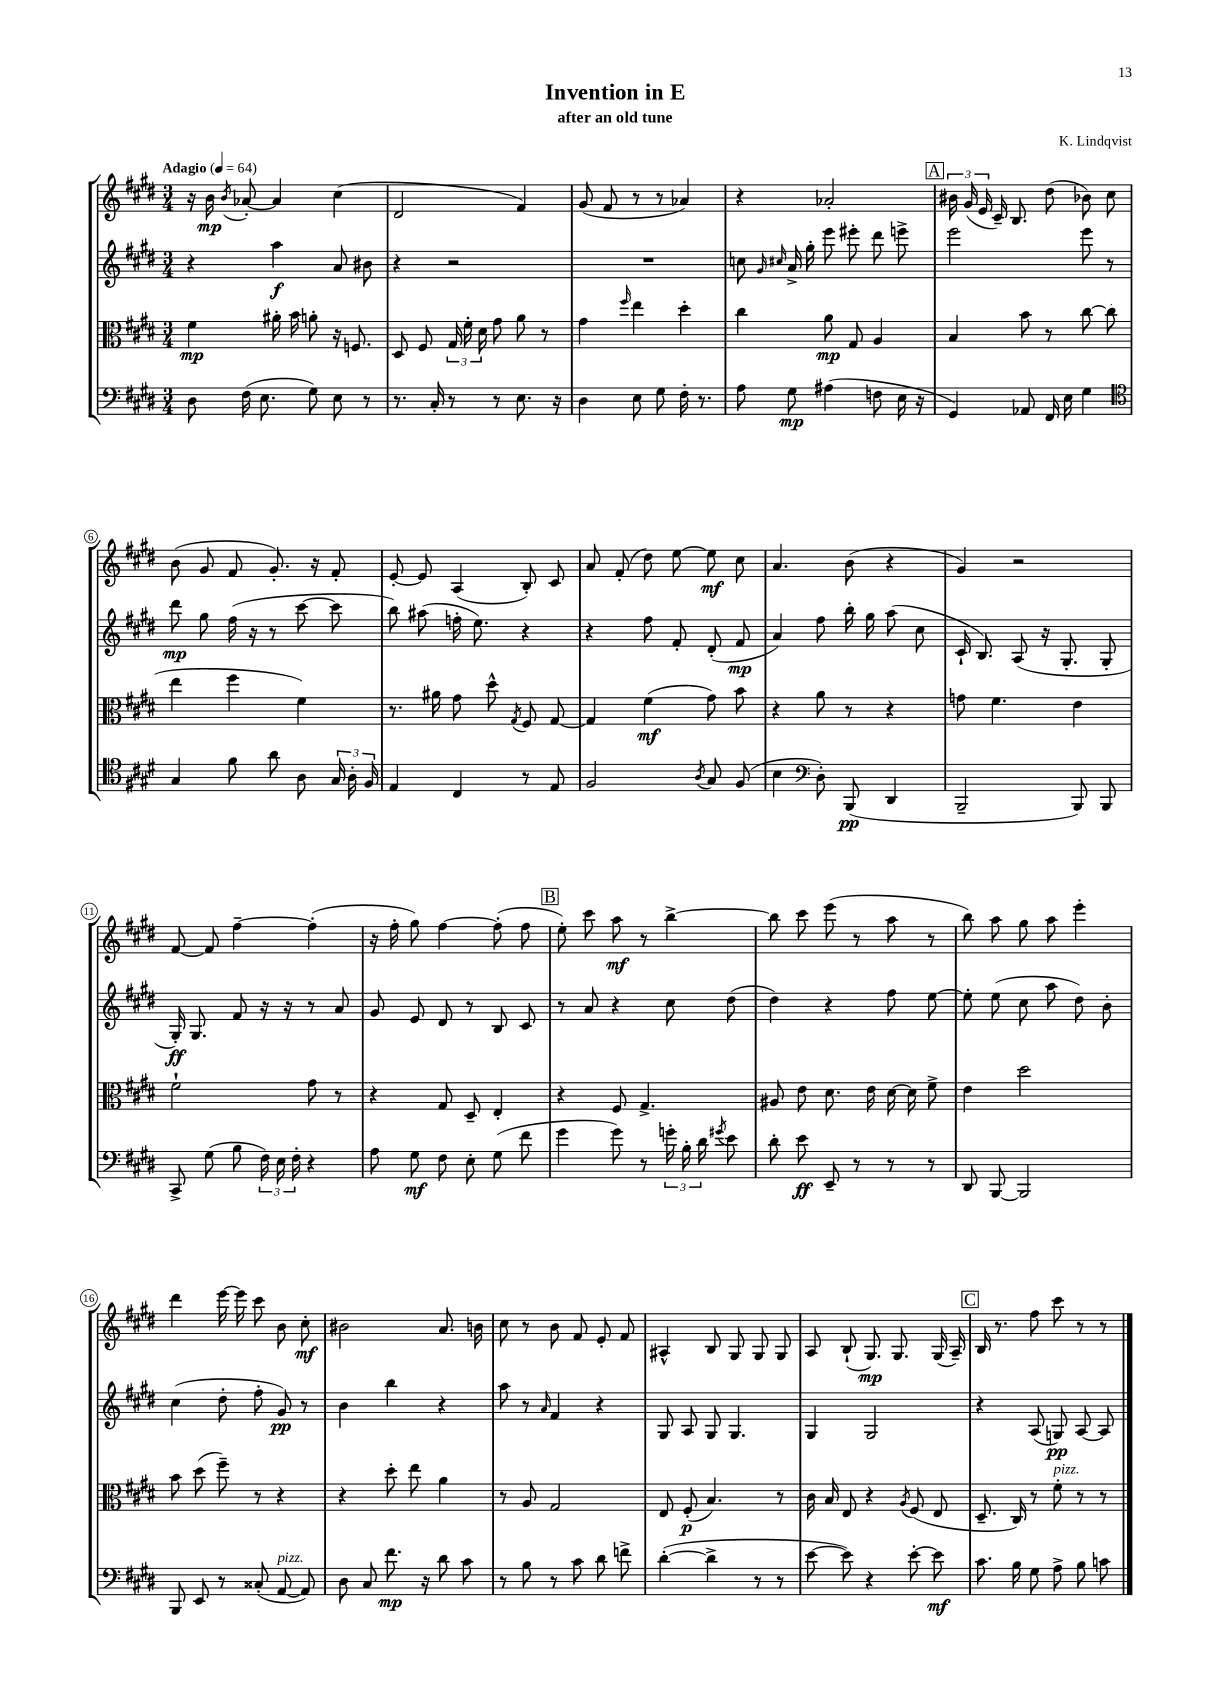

**kern	**dynam	**kern	**dynam	**kern	**dynam	**kern	**dynam
*part4	*part4	*part3	*part3	*part2	*part2	*part1	*part1
*staff4	*staff4	*staff3	*staff3	*staff2	*staff2	*staff1	*staff1
*clefF4	*	*clefC3	*	*clefG2	*	*clefG2	*
*k[f#c#g#d#]	*	*k[f#c#g#d#]	*	*k[f#c#g#d#]	*	*k[f#c#g#d#]	*
*M3/4	*	*M3/4	*	*M3/4	*	*M3/4	*
*MM64	*	*MM64	*	*MM64	*	*MM64	*
=1	=1	=1	=1	=1	=1	=1	=1
!	!	!	!	!	!	!LO:TX:a:B:t=Adagio	!
8D#\	.	4f#\	mp	4r	.	16r	.
.	.	.	.	.	.	16b\	mp
.	.	.	.	.	.	8qb/	.
(16F#\	.	.	.	.	.	[8a-X'/	.
8.E\	.	.	.	.	.	.	.
.	.	16a#X'\	.	4aa\	f	4a-/]	.
.	.	16b\	.	.	.	.	.
8G#\)	.	8an'\	.	.	.	.	.
8E\	.	16r	.	8a/	.	(4cc#\	.
.	.	8.Fn/	.	.	.	.	.
8r	.	.	.	8b#X\	.	.	.
=2	=2	=2	=2	=2	=2	=2	=2
8.r	.	8D#/	.	4r	.	2d#/	.
.	.	8F#/	.	.	.	.	.
16C#'/	.	.	.	.	.	.	.
8r	.	24G#/	.	2r	.	.	.
.	.	24f#'\	.	.	.	.	.
.	.	24d#\	.	.	.	.	.
8r	.	8g#\	.	.	.	.	.
8.E\	.	8a\	.	.	.	4f#/)	.
.	.	8r	.	.	.	.	.
16r	.	.	.	.	.	.	.
=3	=3	=3	=3	=3	=3	=3	=3
4D#\	.	4g#\	.	2.r	.	(8g#/	.
.	.	.	.	.	.	8f#/	.
.	.	16qqff#/	.	.	.	.	.
8E\	.	4ee\	.	.	.	8r	.
8G#\	.	.	.	.	.	8r	.
16F#'\	.	4dd#'\	.	.	.	4a-X/)	.
8.r	.	.	.	.	.	.	.
=4	=4	=4	=4	=4	=4	=4	=4
8A\	.	4cc#\	.	8ccn\	.	4r	.
.	.	.	.	16qqg#/	.	.	.
.	.	.	.	16qqcc#X/	.	.	.
8G#\	mp	.	.	16a^/	.	.	.
.	.	.	.	16gg#'\	.	.	.
(4A#X\	.	8a\	mp	8eee\	.	2a-X'/	.
.	.	8G#/	.	8eee#X'\	.	.	.
8Fn\	.	4A/	.	8ddd#\	.	.	.
16E\	.	.	.	8eeen^\	.	.	.
16r	.	.	.	.	.	.	.
!!LO:REH:place=s1:t=A
=5	=5	=5	=5	=5	=5	=5	=5
4GG#/)	.	4B/	.	2eee\	.	24b#X\	.
.	.	.	.	.	.	(24g#/	.
.	.	.	.	.	.	24e/	.
.	.	.	.	.	.	16c#~/)	.
.	.	.	.	.	.	8.B/	.
8AA-X/	.	8b\	.	.	.	.	.
16FF#/	.	8r	.	.	.	(8dd#\	.
16E\	.	.	.	.	.	.	.
4G#\	.	[8cc#\	.	8eee\	.	8b-X\)	.
.	.	(8cc#\]	.	8r	.	8cc#\	.
!!LO:LB:g=z
=6	=6	=6	=6	=6	=6	=6	=6
*clefC4	*	*	*	*	*	*	*
4G#/	.	4ee\	.	8ddd#\	mp	(8b\	.
.	.	.	.	8gg#\	.	8g#/	.
8f#\	.	4ff#\	.	(16ff#\	.	8f#/	.
.	.	.	.	16r	.	.	.
8a\	.	.	.	8r	.	8.g#'/)	.
8A\	.	4f#\)	.	[8ccc#\	.	.	.
.	.	.	.	.	.	16r	.
24G#/	.	.	.	8ccc#\]	.	8f#'/	.
24A'\	.	.	.	.	.	.	.
24F#/	.	.	.	.	.	.	.
=7	=7	=7	=7	=7	=7	=7	=7
4E/	.	8.r	.	8bb\)	.	[8e'/	.
.	.	.	.	(8aa#X\	.	8e/]	.
.	.	16a#X\	.	.	.	.	.
4C#/	.	8g#\	.	16ffn'\	.	(4A/	.
.	.	.	.	8.ee\)	.	.	.
.	.	8dd#^^\	.	.	.	.	.
.	.	8qG#/	.	.	.	.	.
8r	.	8F#/	.	4r	.	8B'/)	.
8E/	.	[8G#/	.	.	.	8c#/	.
=8	=8	=8	=8	=8	=8	=8	=8
2F#/	.	4G#/]	.	4r	.	8a/	.
.	.	.	.	.	.	(8f#'/	.
.	.	(4f#\	mf	8ff#\	.	8dd#\)	.
.	.	.	.	8f#'/	.	[8ee\	.
8qA/	.	.	.	.	.	.	.
8G#/	.	8g#\)	.	(8d#'/	.	8ee\]	mf
(8F#/	.	8b\	.	8f#/	mp	8cc#\	.
=9	=9	=9	=9	=9	=9	=9	=9
4B\	.	4r	.	4a/)	.	4.a/	.
*clefF4	*	*	*	*	*	*	*
8D#'\)	.	8a\	.	8ff#\	.	.	.
(8BBB/	pp	8r	.	16bb'\	.	(8b\	.
.	.	.	.	16gg#\	.	.	.
4DD#/	.	4r	.	(8aa\	.	4r	.
.	.	.	.	8cc#\	.	.	.
=10	=10	=10	=10	=10	=10	=10	=10
2BBB~/	.	8gn\	.	16c#`/	.	4g#/)	.
.	.	.	.	8.B/)	.	.	.
.	.	4.f#\	.	.	.	.	.
.	.	.	.	(8A/	.	2r	.
.	.	.	.	16r	.	.	.
.	.	.	.	8.G#'/	.	.	.
8BBB/)	.	4e\	.	.	.	.	.
8BBB/	.	.	.	8G#'/	.	.	.
!!LO:LB:g=z
=11	=11	=11	=11	=11	=11	=11	=11
8CC#^/	.	2f#`\	.	16G#'/)	ff	[8f#/	.
.	.	.	.	8.G#/	.	.	.
(8G#\	.	.	.	.	.	8f#/]	.
8B\	.	.	.	8f#/	.	[4ff#~\	.
24F#\)	.	.	.	16r	.	.	.
24E\	.	.	.	.	.	.	.
.	.	.	.	16r	.	.	.
24F#'\	.	.	.	.	.	.	.
4r	.	8g#\	.	8r	.	(4ff#'\]	.
.	.	8r	.	8a/	.	.	.
=12	=12	=12	=12	=12	=12	=12	=12
8A\	.	4r	.	8g#/	.	16r	.
.	.	.	.	.	.	16ff#'\	.
8G#\	mf	.	.	8e/	.	8gg#\)	.
8F#\	.	8G#/	.	8d#/	.	[4ff#\	.
8E'\	.	8D#~/	.	8r	.	.	.
(8G#\	.	4E'/	.	8B/	.	(8ff#'\]	.
8f#\	.	.	.	8c#/	.	8ff#\	.
!!LO:REH:place=s1:t=B
=13	=13	=13	=13	=13	=13	=13	=13
4g#\	.	4r	.	8r	.	8ee'\)	.
.	.	.	.	8a/	.	8ccc#\	.
8g#\)	.	8F#/	.	4r	.	8aa\	mf
8r	.	4.G#^/	.	.	.	8r	.
24gn'\	.	.	.	8cc#\	.	[4bb^\	.
24B'\	.	.	.	.	.	.	.
24d#\	.	.	.	.	.	.	.
8qg#X/	.	.	.	.	.	.	.
8e\	.	.	.	(8dd#\	.	.	.
=14	=14	=14	=14	=14	=14	=14	=14
8d#'\	.	8A#X/	.	4dd#\)	.	8bb\]	.
8e\	ff	8e\	.	.	.	8ccc#\	.
8EE~/	.	8.d#\	.	4r	.	(8eee\	.
8r	.	.	.	.	.	8r	.
.	.	16e\	.	.	.	.	.
8r	.	[16d#\	.	8ff#\	.	8aa\	.
.	.	16d#\]	.	.	.	.	.
8r	.	8f#^\	.	[8ee\	.	8r	.
=15	=15	=15	=15	=15	=15	=15	=15
8DD#/	.	4e\	.	8ee'\]	.	8bb\)	.
[8BBB/	.	.	.	(8ee\	.	8aa\	.
2BBB/]	.	2dd#\	.	8cc#\	.	8gg#\	.
.	.	.	.	8aa\	.	8aa\	.
.	.	.	.	8dd#\)	.	4eee'\	.
.	.	.	.	8b'\	.	.	.
!!LO:LB:g=z
=16	=16	=16	=16	=16	=16	=16	=16
8BBB/	.	8b\	.	(4cc#\	.	4ddd#\	.
8EE/	.	(8dd#\	.	.	.	.	.
8r	.	8ff#~\)	.	8dd#'\	.	[16eee\	.
.	.	.	.	.	.	16eee\]	.
(8C##X'/	.	8r	.	8ff#'\	.	8ccc#\	.
!LO:TX:a:i:t=pizz.	!	!	!	!	!	!	!
[8AA/	.	4r	.	8g#/)	pp	8b\	.
8AA/])	.	.	.	8r	.	8cc#'\	mf
=17	=17	=17	=17	=17	=17	=17	=17
8D#\	.	4r	.	4b\	.	2b#X\	.
8C#/	.	.	.	.	.	.	.
8.f#\	mp	8dd#'\	.	4bb\	.	.	.
.	.	8ee\	.	.	.	.	.
16r	.	.	.	.	.	.	.
8d#\	.	4a\	.	4r	.	8.a/	.
8c#\	.	.	.	.	.	.	.
.	.	.	.	.	.	16bn\	.
=18	=18	=18	=18	=18	=18	=18	=18
8r	.	8r	.	8aa\	.	8cc#\	.
8B\	.	8A/	.	8r	.	8r	.
.	.	.	.	16qqa/	.	.	.
8r	.	2G#/	.	4f#/	.	8b\	.
8c#\	.	.	.	.	.	8f#/	.
8d#\	.	.	.	4r	.	8e'/	.
8fn^\	.	.	.	.	.	8f#/	.
=19	=19	=19	=19	=19	=19	=19	=19
([4d#'\	.	8E/	.	8G#/	.	4A#X^^/	.
.	.	(8F#'/	p	8A/	.	.	.
4d#^\]	.	4.B/)	.	8G#/	.	8B/	.
.	.	.	.	4.G#/	.	8G#/	.
8r	.	.	.	.	.	8G#/	.
8r	.	8r	.	.	.	8G#/	.
=20	=20	=20	=20	=20	=20	=20	=20
[8e\	.	16c#\	.	4G#/	.	8A/	.
.	.	16B/	.	.	.	.	.
8e\])	.	8E/	.	.	.	(8B`/	.
4r	.	4r	.	2G#/	.	8.G#/)	mp
.	.	.	.	.	.	8.G#/	.
.	.	8qA/	.	.	.	.	.
[8e'\	.	(8F#/	.	.	.	.	.
8e\]	mf	8E/	.	.	.	(16G#/	.
.	.	.	.	.	.	16A~/)	.
!!LO:REH:place=s1:t=C
=21	=21	=21	=21	=21	=21	=21	=21
8.c#\	.	8.D#~/	.	4r	.	16B/	.
.	.	.	.	.	.	8.r	.
16B\	.	16C#/)	.	.	.	.	.
8G#\	.	8r	.	(8A/	.	8ff#\	.
!	!	!LO:TX:a:i:t=pizz.	!	!	!	!	!
8A^\	.	8f#'\	.	8Gn/)	pp	8ccc#\	.
8B\	.	8r	.	[8A/	.	8r	.
8cn\	.	8r	.	8A/]	.	8r	.
==	==	==	==	==	==	==	==
*-	*-	*-	*-	*-	*-	*-	*-
